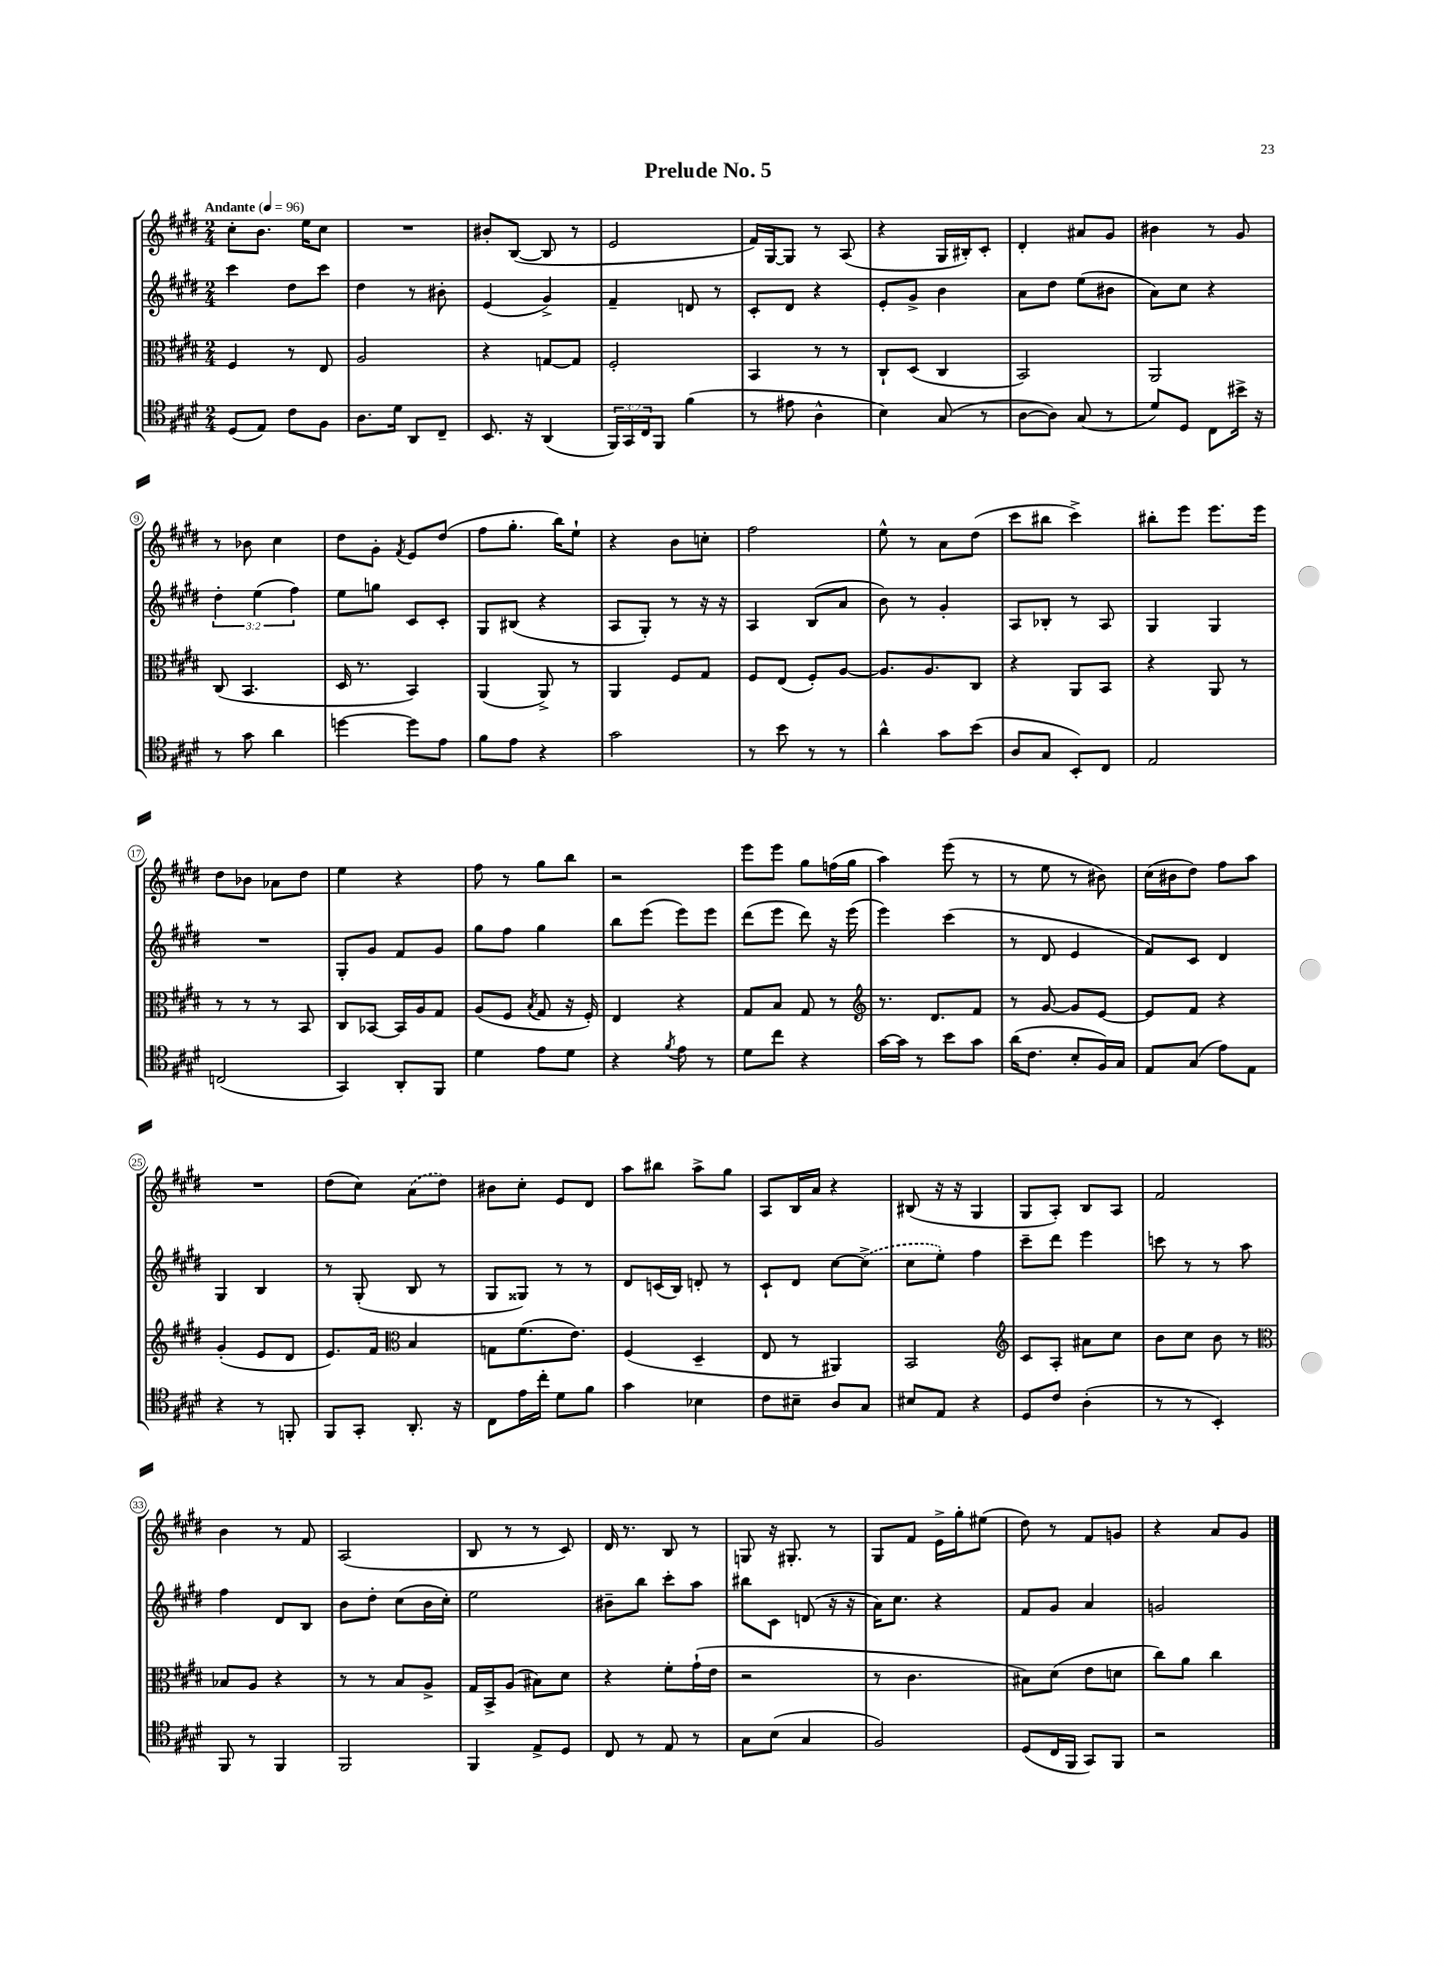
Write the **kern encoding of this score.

**kern	**kern	**kern	**kern
*staff4	*staff3	*staff2	*staff1
*clefC4	*clefC3	*clefG2	*clefG2
*k[f#c#g#d#]	*k[f#c#g#d#]	*k[f#c#g#d#]	*k[f#c#g#d#]
*M2/4	*M2/4	*M2/4	*M2/4
*MM96	*MM96	*MM96	*MM96
(8D#	4F#	4ccc#	8cc#'
8E)	.	.	8.b
8c#	8r	8dd#	.
.	.	.	16ee
8F#	8E	8ccc#	8cc#
=	=	=	=
8.A	2A	4dd#	2r
16d#	.	.	.
8AA	.	8r	.
8C#~	.	8b#'	.
=	=	=	=
8.BB	4r	(4e	8b#'
.	.	.	([8B
16r	.	.	.
(4AA	[8G	4g#^)	8B]
.	8G]	.	8r
=	=	=	=
24FF#)	2F#'	4f#~	2e
24GG#	.	.	.
24C#	.	.	.
8FF#	.	.	.
(4f#	.	8d	.
.	.	8r	.
=	=	=	=
8r	4BB	8c#'	16f#)
.	.	.	[16G#
8e#	.	8d#	8G#]
4A^^	8r	4r	8r
.	8r	.	(8A
=	=	=	=
4B)	8C#`	8e'	4r
.	(8D#	8g#^	.
(8G#	4C#	4b	16G#
.	.	.	16B#')
8r	.	.	8c#'
=	=	=	=
[8A	2BB)	8a	4d#'
8A])	.	8dd#	.
(8G#	.	(8ee	8a#
8r	.	8b#	8g#
=	=	=	=
8d#)	2AA	8a)	4b#
8D#	.	8cc#	.
8C#	.	4r	8r
16b#^	.	.	8g#
16r	.	.	.
=	=	=	=
8r	(8C#	6dd#'	8r
8g#	4.BB	.	8b-
.	.	(6ee	.
4a	.	.	4cc#
.	.	6ff#)	.
=	=	=	=
[4dd	16D#	8ee	8dd#
.	8.r	.	.
.	.	8gg	8g#'
.	.	.	8qf#
8dd]	4BB)	8c#	8e
8e	.	8c#'	(8dd#
=	=	=	=
8f#	(4AA	8G#	8ff#
8e	.	(8B#	8.gg#'
4r	8AA^)	4r	.
.	.	.	16bb)
.	8r	.	8ee`
=	=	=	=
2g#	4AA	8A	4r
.	.	8G#')	.
.	8F#	8r	8b
.	8G#	16r	8cc'
.	.	16r	.
=	=	=	=
8r	8F#	4A	2ff#
8b	(8E	.	.
8r	8F#')	(8B	.
8r	[8A	8a	.
=	=	=	=
4a^^	8.A]	8b)	8ee^^
.	.	8r	8r
.	8.A	.	.
8g#	.	4g#'	8a
(8b	8C#	.	(8dd#
=	=	=	=
8A	4r	8A	8ccc#
8G#	.	8B-'	8bb#
8BB')	8AA	8r	4ccc#^)
8C#	8BB	8A	.
=	=	=	=
2E	4r	4G#	8bb#'
.	.	.	8eee
.	8AA	4G#	8.eee
.	8r	.	.
.	.	.	16eee
=	=	=	=
(2C	8r	2r	8dd#
.	8r	.	8b-
.	8r	.	8a-
.	8BB	.	8dd#
=	=	=	=
4GG#)	8C#	8G#'	4ee
.	[8BB-	8g#	.
8AA'	16BB-]	8f#	4r
.	16A	.	.
8FF#	8G#	8g#	.
=	=	=	=
4d#	(8A	8gg#	8ff#
.	8F#	8ff#	8r
.	8qB	.	.
8e	8G#	4gg#	8gg#
8d#	16r	.	8bb
.	16F#')	.	.
=	=	=	=
4r	4E	8bb	2r
.	.	(8eee	.
8qf#	.	.	.
8e	4r	8eee)	.
8r	.	8eee	.
=	=	=	=
8d#	8G#	(8ddd#	8eee
8cc#	8B	8eee	8eee
4r	8G#	8ddd#)	8gg#
.	8r	16r	(16ff
.	.	(16eee	16gg#
=	=	=	=
*	*clefG2	*	*
[16g#	8.r	4eee)	4aa)
16g#]	.	.	.
8r	.	.	.
.	8.d#	.	.
8b	.	(4ccc#	(8eee
8g#	8f#	.	8r
=	=	=	=
(16a	8r	8r	8r
8.c#	.	.	.
.	[8g#	8d#	8ee
8B'	8g#]	4e	8r
16F#)	[8e	.	8b#)
16G#	.	.	.
=	=	=	=
8E	8e]	8f#)	(16cc#
.	.	.	16b#
(8G#	8f#	8c#	8dd#)
8e)	4r	4d#	8ff#
8E	.	.	8aa
=	=	=	=
4r	(4g#'	4G#	2r
8r	8e	4B	.
8FF'	8d#	.	.
=	=	=	=
8FF#	8.e)	8r	(8dd#
8GG#'	.	(8G#'	8cc#)
.	16f#	.	.
*	*clefC3	*	*
8.AA'	4B	8B	(8a
.	.	8r	8dd#)
16r	.	.	.
=	=	=	=
8C#	8G	8G#	8b#
16e	(8.f#	8G##)	8cc#'
16cc#'	.	.	.
8d#	.	8r	8e
.	8.e)	.	.
8f#	.	8r	8d#
=	=	=	=
4g#	(4F#	8d#	8aa
.	.	(16c	8bb#
.	.	16B)	.
4B-	4D#~	8d'	8aa^
.	.	8r	8gg#
=	=	=	=
8c#	8E	8c#`	8A
8B#~	8r	8d#	16B
.	.	.	16a
8A	4AA#)	[8cc#	4r
8G#	.	(8cc#^]	.
=	=	=	=
8B#	2BB	8cc#	(8B#
8E	.	8ee')	16r
.	.	.	16r
4r	.	4ff#	4G#
=	=	=	=
*	*clefG2	*	*
8D#	8c#	8ccc#~	8G#
8c#	8A'	8ddd#	8A')
(4A'	8a#	4eee	8B
.	8cc#	.	8A
=	=	=	=
8r	8b	8ccc	2f#
8r	8cc#	8r	.
4BB')	8b	8r	.
.	8r	8aa	.
=	=	=	=
*	*clefC3	*	*
8FF#	8B-	4ff#	4b
8r	8A	.	.
4FF#	4r	8d#	8r
.	.	8B	8f#
=	=	=	=
2FF#	8r	8b	(2A
.	8r	8dd#'	.
.	8B	(8cc#	.
.	8A^	16b	.
.	.	16cc#')	.
=	=	=	=
4FF#	16G#	2ee	8B
.	16BB^	.	.
.	(8A	.	8r
8E^	8B#)	.	8r
8D#	8d#	.	8c#)
=	=	=	=
8C#	4r	8b#~	16d#
.	.	.	8.r
8r	.	8bb	.
8E	8f#'	8ccc#'	8B
8r	(16g#`	8aa	8r
.	16e	.	.
=	=	=	=
8G#	2r	8bb#	8G
(8B	.	8c#	16r
.	.	.	8.G#'
4G#	.	(8d	.
.	.	16r	8r
.	.	16r	.
=	=	=	=
2F#)	8r	16a)	8G#
.	.	8.cc#	.
.	4.c#	.	8f#
.	.	4r	16e^
.	.	.	16gg#'
.	.	.	(8ee#
=	=	=	=
(8D#	8B#)	8f#	8dd#)
16C#	(8d#	8g#	8r
16FF#	.	.	.
8GG#)	8e	4a	8f#
8FF#	8d	.	8g
=	=	=	=
2r	8cc#)	2g	4r
.	8a	.	.
.	4cc#	.	8a
.	.	.	8g#
==	==	==	==
*-	*-	*-	*-
